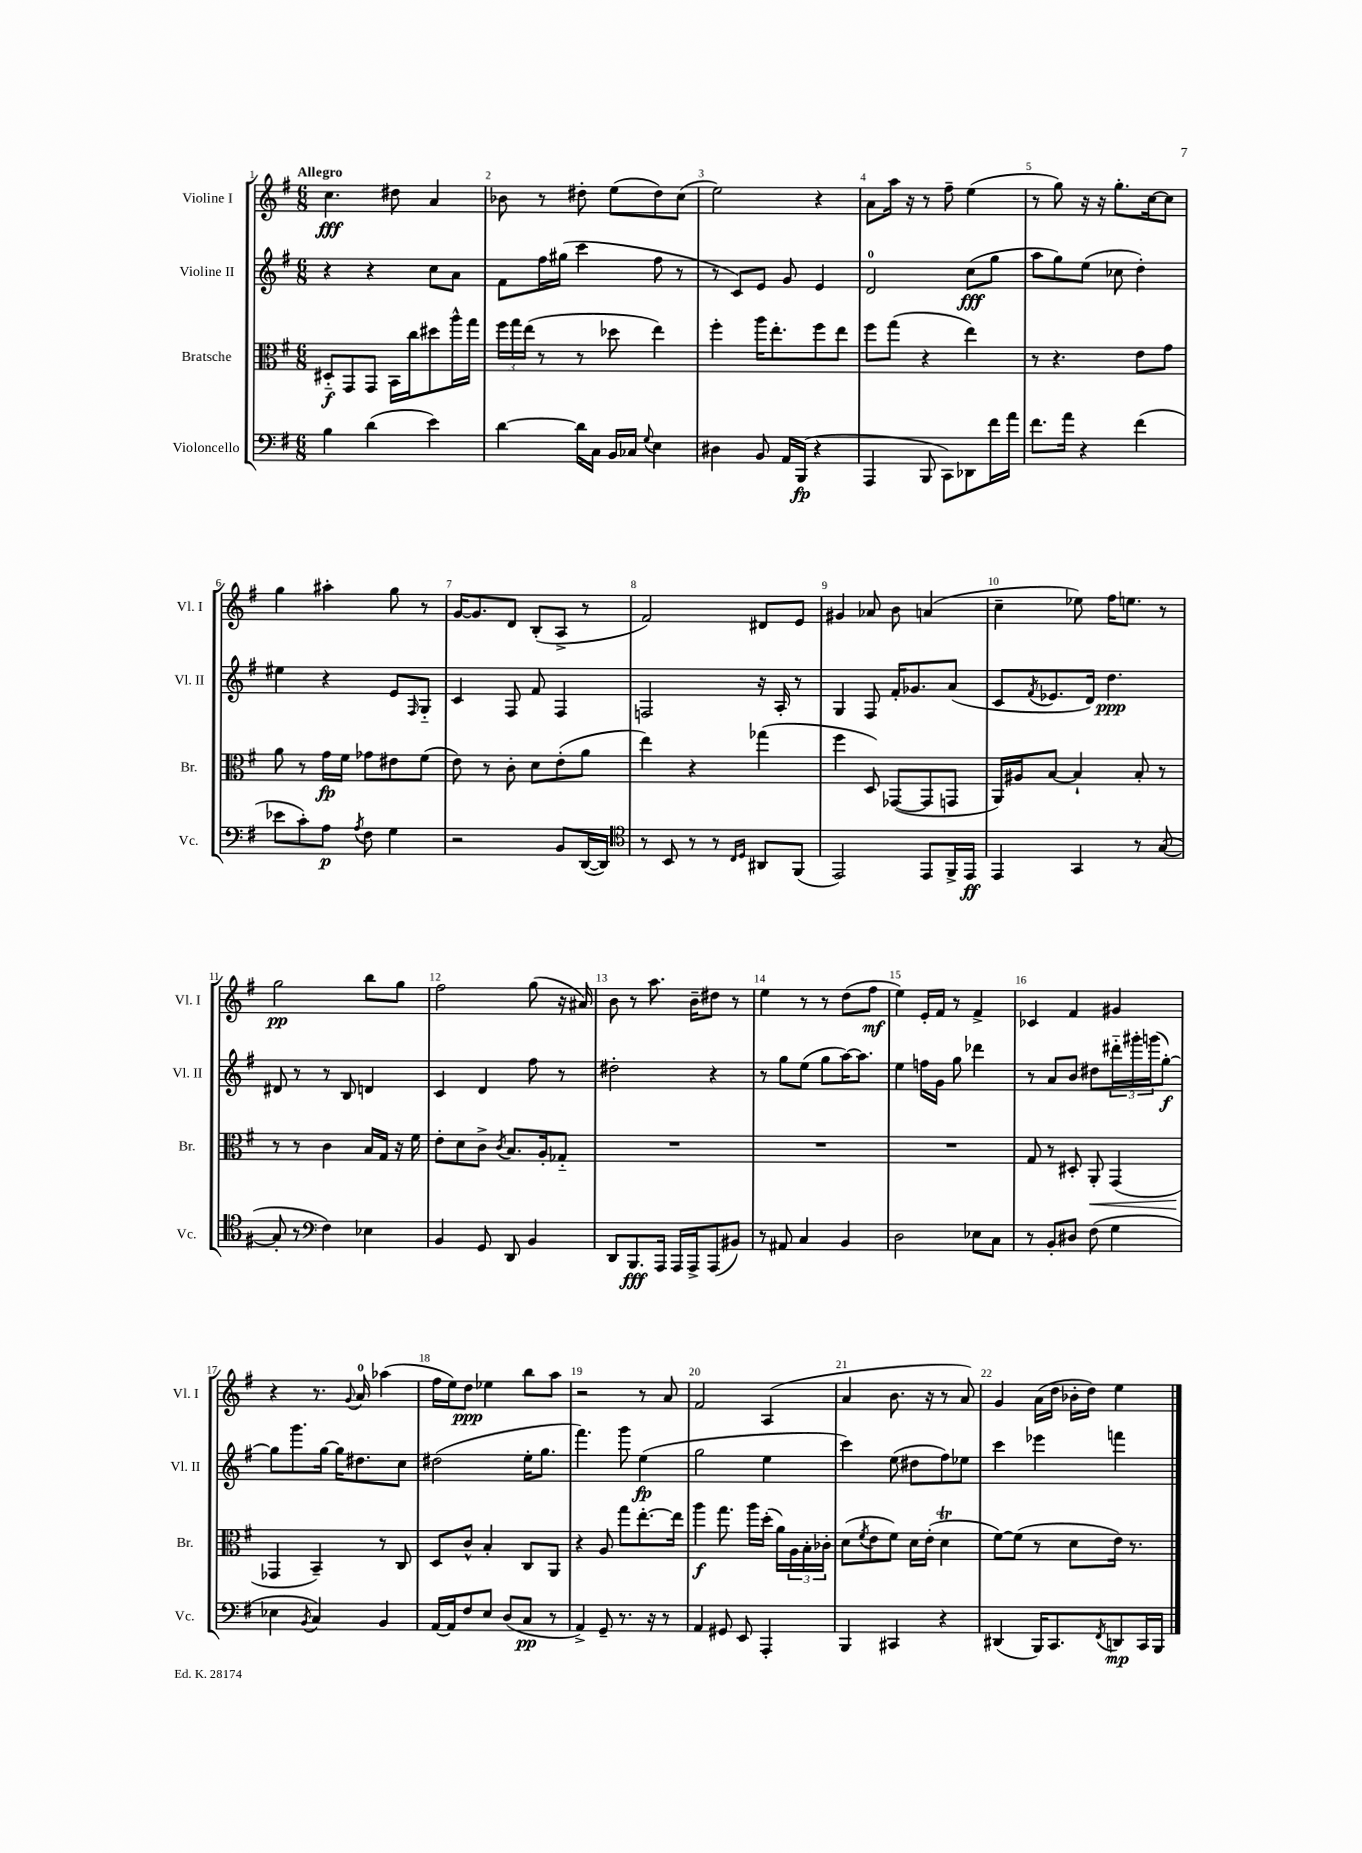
<<
\new StaffGroup <<
\new Staff = "s0" \with { instrumentName = "Violine I" shortInstrumentName = "Vl. I" } {
    \clef treble \key g \major \numericTimeSignature \time 6/8 \tempo "Allegro"
    c''4.\fff dis''8 a'4 |
    bes'8 r8 dis''8-. e''8( dis''8) c''8( |
    e''2) r4 |
    a'8 a''16 r16 r8 fis''8-- e''4( |
    r8 g''8) r16 r16 g''8.-. c''16~ c''8 |
    g''4 ais''4-. g''8 r8 |
    g'16~ g'8. d'8 b8-.( a8-> r8 |
    fis'2) dis'8 e'8 |
    gis'4 aes'8 b'8 a'4( |
    c''4-- ees''8) fis''16 e''8. r8 |
    g''2\pp b''8 g''8 |
    fis''2 g''8( r16 ais'16) |
    b'8 r8 a''8. b'16-- dis''8 r8 |
    e''4 r8 r8 d''8( fis''8\mf |
    e''4) e'16-. fis'16 r8 fis'4-> |
    ces'4 fis'4 gis'4 |
    r4 r8. \appoggiatura { g'8 } a'16-0 aes''4( |
    fis''16 e''16) d''8\ppp ees''4 b''8 a''8 |
    r2 r8 a'8 |
    fis'2 a4( |
    a'4 b'8. r16 r8 a'8) |
    g'4 a'16( d''16 bes'16-. d''16) e''4 \bar "|." |
}
\new Staff = "s1" \with { instrumentName = "Violine II" shortInstrumentName = "Vl. II" } {
    \clef treble \key g \major \numericTimeSignature \time 6/8
    r4 r4 c''8 a'8 |
    fis'8 fis''16 gis''16( c'''4 fis''8 r8 |
    r8 c'8) e'8 g'8 e'4 |
    d'2-0 c''8\fff( g''8 |
    a''8 g''8) e''8( ces''8 d''4-.) |
    eis''4 r4 e'8 \grace { fis16 } g8-_ |
    c'4 fis8 fis'8 fis4 |
    f2 r16 a16-. r8 |
    g4 fis8 fis'16-. ges'8. a'8( |
    c'8 \acciaccatura { fis'8 } ees'8. d'16) d''4.\ppp |
    dis'8 r8 r8 b8 d'4 |
    c'4 d'4 fis''8 r8 |
    dis''2-. r4 |
    r8 g''8 e''8( g''8 a''16~) a''8. |
    e''4 f''16 g'16 g''8 des'''4 |
    r8 a'8 b'8 dis''8 \tuplet 3/2 { dis'''16-_ gis'''16-. g'''16( } g''8~-.\f) |
    g''8 g'''8. g''16~ g''16 dis''8. c''8 |
    dis''2( e''16-. g''8. |
    fis'''4.) g'''8 e''4\fp( |
    g''2 e''4 |
    c'''4) e''8( dis''8 fis''8) ees''8 |
    c'''4 ees'''4 f'''4 \bar "|." |
}
\new Staff = "s2" \with { instrumentName = "Bratsche" shortInstrumentName = "Br." } {
    \clef alto \key g \major \numericTimeSignature \time 6/8
    dis8-_\f g,8 g,8 b,16 c''16 dis''8 a''16-^ g''16 |
    \tuplet 3/2 { fis''16 g''16 e''16( } r8 r8 des''8 e''4) |
    fis''4-. a''16 e''8.-. fis''8 e''8 |
    fis''8 g''8( r4 e''4) |
    r8 r4. e'8 g'8 |
    a'8 r8 g'16\fp fis'16 ges'8 eis'8 fis'8( |
    e'8) r8 c'8-. d'8 e'8-.( a'8 |
    e''4) r4 ges''4( |
    fis''4 d8) ges,8~( ges,8 g,8 |
    a,16) ais16 b8~ b4-! b8-. r8 |
    r8 r8 c'4 b16 g16 r16 fis'16 |
    e'8-. d'8 c'8-> \acciaccatura { c'8 } b8. a16-. ges8-_ |
    R2. |
    R2. |
    R2. |
    g8 r8 dis8-. a,8-.\< g,4( |
    ges,4\! b,4--) r8 c8 |
    d8 c'8-^ b4-. c8 a,8 |
    r4 a8 g''8 e''8.~-. e''16 |
    a''4\f g''8. a''16 d''16-.( a'16) \tuplet 3/2 { a16 b16-. ces'16-. } |
    d'8( \acciaccatura { fis'8 } e'8 fis'8) d'16 e'16-.( d'4\trill |
    fis'8~) fis'8( r8 d'8 e'16) r8. \bar "|." |
}
\new Staff = "s3" \with { instrumentName = "Violoncello" shortInstrumentName = "Vc." } {
    \clef bass \key g \major \numericTimeSignature \time 6/8
    b4 d'4( e'4) |
    d'4~ d'16 c16 b,16 ces16 \appoggiatura { g8 } e4 |
    dis4 b,8 a,16 b,,16\fp( r4 |
    a,,4 b,,8 c,8) des,8 fis'16 a'16 |
    fis'8. a'16 r4 fis'4( |
    ees'8 c'8-.) a8\p \acciaccatura { a8 } fis8 g4 |
    r2 b,8 d,16~( d,16) |
    \clef tenor r8 b,8 r8 r8 \grace { c16 d16 } ais,8 fis,8( |
    e,2) e,8 fis,16-> e,16\ff |
    e,4 g,4 r8 g8~( |
    g8-. r8 \clef bass fis4) ees4 |
    b,4 g,8 d,8 b,4 |
    d,8 b,,8.\fff a,,16 a,,16 a,,16-> a,,8( bis,8) |
    r8 ais,8 c4 b,4 |
    d2 ees8 c8 |
    r8 b,8-. dis8 fis8( g4 |
    ees4 \acciaccatura { b,8 } c4) b,4 |
    a,16~ a,16 fis8 e8 d8( c8\pp r8 |
    a,4->) g,8-- r8. r16 r8 |
    a,4 gis,8 e,8 a,,4-. |
    b,,4 cis,4 r4 |
    dis,4( b,,16) c,8. \acciaccatura { fis,8 } d,8\mp c,16 b,,16 \bar "|." |
}
>>
>>
\layout { \context { \Score \override BarNumber.break-visibility = ##(#f #t #t) barNumberVisibility = #all-bar-numbers-visible } }
